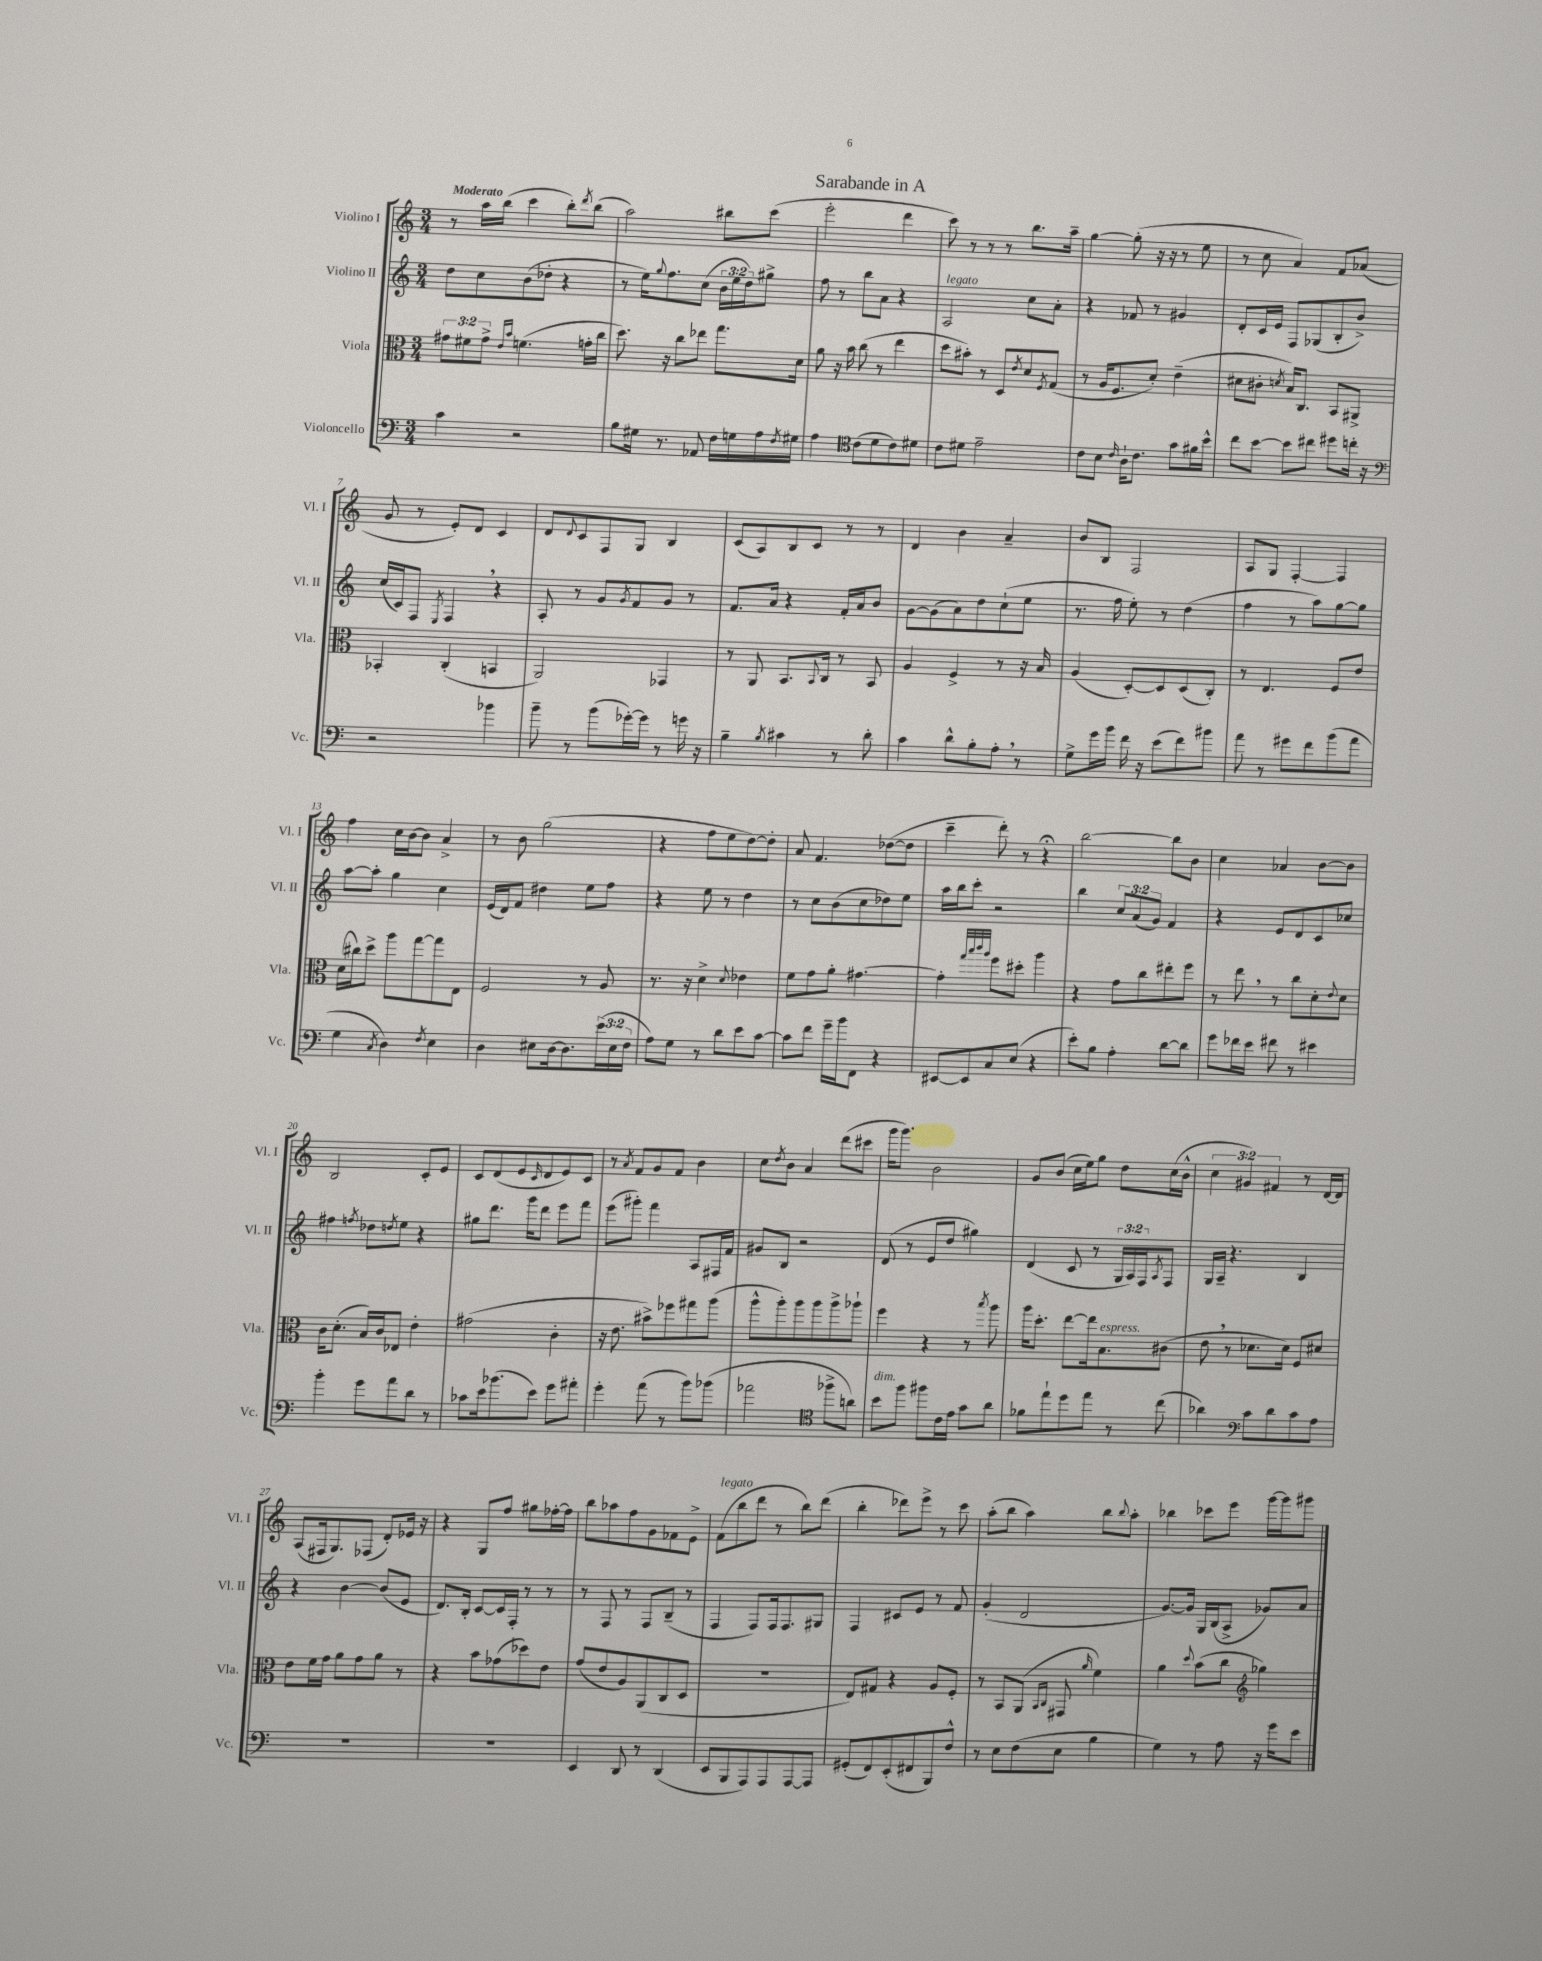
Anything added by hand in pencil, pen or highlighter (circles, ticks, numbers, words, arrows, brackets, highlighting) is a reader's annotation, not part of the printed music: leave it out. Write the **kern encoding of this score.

**kern	**kern	**kern	**kern
*part4	*part3	*part2	*part1
*staff4	*staff3	*staff2	*staff1
*I"Violoncello	*I"Viola	*I"Violino II	*I"Violino I
*I'Vc.	*I'Vla.	*I'Vl. II	*I'Vl. I
*clefF4	*clefC3	*clefG2	*clefG2
*k[]	*k[]	*k[]	*k[]
*M3/4	*M3/4	*M3/4	*M3/4
=1	=1	=1	=1
!	!	!	!LO:TX:a:B:t=Moderato
4c\	12g#X\L	8dd\L	8r
.	12f#X\	.	.
.	.	8cc\	16aa\LL
.	12g#^\J	.	.
.	.	.	(16bb\JJ
.	16qqe/LL	.	.
.	16qqb/JJ	.	.
2r	(4.fn\	(8b\	4ccc\
.	.	8dd-X'\J	.
.	.	4r	8bb'\L)
.	.	.	8qddd/
.	16gn'\LL	.	(8bb\J
.	16cc\JJ	.	.
=2	=2	=2	=2
8B\L	8.dd\)	8r	2aa\)
16G#X\Jk	.	16ee\KL)	.
.	.	8qqgg/	.
8.r	16r	8.ff\	.
.	8cc\L	.	.
8AA-X/	8ee-X\J	(8cc\J	.
16F\LL	8.gg\L	24b\LL	8bb#X\L
.	.	24ee\	.
16Gn\	.	.	.
.	.	24dd\J)	.
16A\	.	8gg#X^\J	(8ccc\J
8qF/	.	.	.
16G#X\JJ	16d\Jk	.	.
=3	=3	=3	=3
4A\	8a\	8ff\	2eee'\
.	16r	8r	.
.	16b\	.	.
*clefC4	*	*	*
(8c\L	(8cc\	8bb\L	.
8d\	8r	8a\J	.
8c\)	4ee\	4r	4ddd\
8d#X\J	.	.	.
=4	=4	=4	=4
!	!	!LO:TX:a:i:t=legato	!
8c\L	8dd\L	2A/	8ccc\)
8d#X\J	8b#X'\J)	.	8r
2e~\	8r	.	8r
.	8D/L	.	8r
.	8qe/	.	.
.	8d/	8cc\L	8.bb\L
.	8qF/	.	.
.	(8G/J	8a'\J	.
.	.	.	16aa~\Jk
=5	=5	=5	=5
8c\L	8r	4r	[4gg\
8B\J	16A/KL	.	.
.	8.F/	.	.
16qqc/	.	.	.
16A`\KL	.	8f-X/	(8gg'\]
8.c\J	.	.	.
.	8d'/J)	8r	16r
.	.	.	16r
8g\L	(4e~\	4g#X/	8r
16f#X\L	.	.	8ee\
16b^^\JJ	.	.	.
=6	=6	=6	=6
8cc\L	8d#X\L	8d'/L	8r
[8b\J	8c#X'\J	16c/L	8cc\
.	.	16e/JJ	.
.	8qdn/	.	.
8b\L]	16B/KL)	8F/L	4a/)
.	8.C/J	.	.
8cc#X\J	.	(8G-X/	.
8dd#X\L	8BB/L	8B'/	8f/L
16ccn'\Jk	8AA#X^/J	8b^/J)	(8a-X/J
16r	.	.	.
!!LO:LB:g=z
=7	=7	=7	=7
*clefF4	*	*	*
2r	4BB-X'/	(16cc/LL	8g/
.	.	16c/J)	.
.	.	8F/J	8r
.	.	8qE/	.
.	(4C'/	4F,/	8e'/L)
.	.	.	8d/J
4b-X\	4BBn/	4r	4c/
=8	=8	=8	=8
8b~\	2AA/)	8A'/	8d/L
.	.	.	8qqd/
8r	.	8r	8c/
(8b\L	.	8g/L	8F/
.	.	8qg/	.
[16g-X'\L)	.	8f/	8G/J
16g-\JJ]	.	.	.
8r	4GG-X/	8g/J	4B/
16gn\	.	8r	.
16r	.	.	.
=9	=9	=9	=9
4B~\	8r	8.f/L	(8c/L
.	8AA/	.	8A/)
.	.	16a/Jk	.
8qB/	.	.	.
4c#X\	8.BB/L	4r	8B/
.	.	.	8c/J
.	8qqBB/	.	.
.	16C/Jk	.	.
8r	8r	16f'/LL	8r
.	.	16a/J	.
8d'\	8BB/	8b/J	8r
=10	=10	=10	=10
4c\	4A/	[8g\L	4d/
.	.	(8g\]	.
8d^^\L	4F^/	8a\)	4b\
8B'\	.	8dd\	.
8A',\J	8r	(8cc`\	4a~/
8r	16r	8ee\J	.
.	16B/	.	.
=11	=11	=11	=11
8G^\L	(4A/	8.r	8b/L
16g\L	.	.	8B/J
16b\JJ	.	16ff\	.
16f\	[8D'/L)	8ee'\)	2F/
16r	.	.	.
(8e\L	8D/]	8r	.
8f\)	(8D/	(4dd\	.
8b#X\J	8C'/J)	.	.
=12	=12	=12	=12
8a\	8r	4ff\	8A/L
8r	4.E/	.	8G/J
8g#X\L	.	8r	[4F'/
8f\	.	8aa\L)	.
(8b\	8F/L	[8gg\	4F/]
8a\J	8e/J	8gg\J]	.
!!LO:LB:g=z
=13	=13	=13	=13
4G\	(16d\LL	[8aa\L	4ff\
.	16cc#X\J)	.	.
.	8dd^\J	8aa'\J]	.
8qC/	.	.	.
4D\)	8aa\L	4gg\	16cc\LL
.	.	.	[16b\J
.	[8gg\	.	8b\J]
8qF/	.	.	.
4E\	8gg\]	4cc\	4a^/
.	8E\J	.	.
=14	=14	=14	=14
4D\	2F/	(16e/LL	8r
.	.	16d/J)	.
.	.	8f/J	8b\
8E#X\L	.	4dd#X\	(2gg\
[16D\k	.	.	.
8.D\]	.	.	.
.	8r	8ee\L	.
(24e\L	8A/	8ff\J	.
24E#\	.	.	.
24F\JJ	.	.	.
=15	=15	=15	=15
8A\L)	8.r	4r	4r
8G\J	.	.	.
.	16r	.	.
8r	4d^\	8ee\	8ff\L
8d\L	.	8r	8ee\
.	8qqd/	.	.
8e\	4e-X\	4dd\	[8dd\)
[8c\J	.	.	8dd'\J]
=16	=16	=16	=16
8c\L]	8f\L	8r	8a/
8f\J	8g\	8cc\L	4.f/
16g~\LL	8a'\J	(8b\	.
16b\J	.	.	.
8FF\J	[4.g#X\	8cc\	.
4r	.	8dd-X\)	([8dd-X\L
.	.	8ee\J	8dd-\J]
=17	=17	=17	=17
[8EE#X/L	4g#'\]	16aa\LL	4ccc~\
.	.	16bb\J	.
8EE#/]	.	8ccc'\J	.
.	32qqgg/LLL	.	.
.	32qqbb/	.	.
.	32qqccc/	.	.
.	32qqaa/JJJ	.	.
8C/	8ff\L	2r	8ddd'\)
(8E/J	8dd#X'\J	.	8r
4r	4aa\	.	4r;<
=18	=18	=18	=18
8e'\L)	4r	4bb\	[2bb\
8B\J	.	.	.
4A'\	8g\L	12cc/L	.
.	.	(12a/	.
.	8cc\	.	.
.	.	12g/J)	.
[8d\L	8ee#X'\	4f/	8bb\L]
8d\J]	8ff\J	.	8b\J
=19	=19	=19	=19
8g\L	8r	4r	4cc\
16f-X\L	8ee,\	.	.
16e\JJ	.	.	.
8f#X\	8r	8e/L	4a-X/
8r	8cc\L	8d/	.
4e#X\	8d'\	8c/	[8b\L
.	8qqe/	.	.
.	8d\J	8cc-X/J	8b\J]
!!LO:LB:g=z
=20	=20	=20	=20
4b'\	16c\KL	4ff#X\	2B/
.	(8.d'\J	.	.
.	.	8qffn/	.
8g\L	16B/LL)	8dd-X\L	.
.	16c/J	.	.
.	.	8qddn/	.
8a\	8E-X/J	8ee\J	.
8d\J	4e'\	4r	8c'/L
8r	.	.	8e/J
=21	=21	=21	=21
8c-X\L	(2g#X\	8gg#X\L	8c/L
16e\k	.	8.ddd\J	(8d/
(8.b-X\	.	.	.
.	.	.	8e/
.	.	16ggg\KL	.
.	.	.	16qqc/
8e\J)	.	8ddd\J	8d/
8g\L	4c'\	8eee\L	8e/)
8a#X'\J	.	8fff\J	8c/J
=22	=22	=22	=22
4g'\	16r	(8eee\L	8r
.	8.e\	.	.
.	.	.	8qa/
.	.	8ggg#X'\J)	8f/L
(8a\	8b#X^\L)	4fff\	8g/
8r	8ff-X\	.	8f/J
8b\L)	8gg#X\	8A/L	4b\
(8b-X\J	(8aa\J	16F#X/L	.
.	.	16f/JJ	.
=23	=23	=23	=23
2a-X\	8aa^^\L	8g#X/L	8cc\L
.	.	.	8qdd/
.	8aa'\)	8B/J	8b\J
.	8aa\	2r	4a/
.	8aa\	.	.
*clefC4	*	*	*
8ff-X^\L	8aa^\	.	(8ddd\L
8an\J)	8aa-X`\J	.	8ccc#X\J
=24	=24	=24	=24
!LO:TX:a:i:t=dim.	!	!	!
8b\L	4ff\	(8d/	16ggg\KL
.	.	.	8.ggg\J)
8ff\J	.	8r	.
8ff#X\L	4r	8e/L	2b\
16c\L	.	8dd/J	.
16e\JJ	.	.	.
8g\L	8r	4gg#X\)	.
.	8qbb/	.	.
8a\J	8aa\	.	.
=25	=25	=25	=25
8f-X\L	16aa\KL	(4d/	8g/L
.	8.dd'\J	.	.
8ee`\	.	.	(8b/J
8dd\	[8ee\L	8c/	16cc\LL
.	.	.	16ee\J)
8ee\J	16ee\k]	8r	8gg\J
!	!LO:TX:a:i:t=espress.	!	!
.	8.B\	.	.
8r	.	24G/LL	8dd\L
.	.	24A/)	.
.	.	24F/J	.
.	.	8qA/	.
(8cc\	(8c#X\J	8F/J	(16cc\L
.	.	.	16b^^\JJ
=26	=26	=26	=26
4a-X\)	8e,\	16G/LL	6cc\
.	.	16A~/JJ	.
.	8r	4.r	.
.	.	.	6g#X/)
*clefF4	*	*	*
8c\L	8.d-X\L	.	.
.	.	.	6f#X/
8d\	.	.	.
.	16d-\Jk)	.	.
8c\	8F/L	4B/	8r
8A\J	8d#X/J	.	[16d/LL
.	.	.	16d/JJ]
!!LO:LB:g=z
=27	=27	=27	=27
2.r	8e\L	4r	(8A/L
.	16f\L	.	16F#X/k
.	16g\JJ	.	8.G/)
.	8a\L	[4b\	.
.	8g\	.	(8F-X/J
.	8a\J	(8b/L]	8d'/L)
.	8r	8e/J	16e-X/Jk
.	.	.	16r
=28	=28	=28	=28
2.r	4r	8.d/L)	4r
.	.	16B'/Jk	.
.	8b\L	[8c/L	8G/L
.	(8g-X\	16c/L]	8ff/J
.	.	16F'/JJ	.
.	8dd-X\)	8r	8gg#X\L
.	8e\J	8r	[16ff-X'\L
.	.	.	16ff-\JJ]
=29	=29	=29	=29
4EE/	(8g/L	8r	8bb\L
.	8e/	8F/	8aa-X\
8DD/	8A/)	8r	8ff\
8r	(8AA/	8F/L	8g\
(4DD/	8C/	(8B~/J	8f-X\
.	8D/J	8r	8e^\J
=30	=30	=30	=30
!	!	!	!LO:TX:a:i:t=legato
8EE/L	2.r	4F/	(8f\L
8BBB/	.	.	8bb\
8AAA/)	.	8F/L)	8ddd\J
8AAA/	.	16F/k	8r
.	.	8.F/	.
[8AAA/	.	.	8bb\L)
8AAA/J]	.	8G#X/J	(8ddd\J
=31	=31	=31	=31
(8GG#X'/L	8E/L)	4F/	4bb'\
8FF/)	8G#X/J	.	.
(8EE'/	4r	8c#X/L	8ddd-X\L)
8FF#X/	.	8e/J	8eee^\J
8BBB/)	8A/L	8r	8r
8F^^/J	8F'/J	8f/	8ccc\
=32	=32	=32	=32
8r	8r	(4g'/	(8aa'\L
8E\L	8BB/L	.	8bb\J
(8F\	(8AA/J	2d/	4aa\)
.	16qqBB/LL	.	.
.	16qqC/JJ	.	.
8E\J	8GG#X/	.	.
.	16qqa/	.	.
4B\	4f\)	.	8bb\L
.	.	.	8qqbb/
.	.	.	8aa'\J
=33	=33	=33	=33
4G\)	4a\	[8.g/L)	4bb-X\
.	.	16g/Jk]	.
.	8qqdd/	.	.
8r	(8b\L	16G/LL	8ccc-X\L
.	.	(16B/J	.
8A\	8cc\J	8A^/J	8eee\J
*	*clefG2	*	*
16r	4gg-X\)	8g-X/L)	[16ggg\LL
16g\KL	.	.	16ggg\J]
8e\J	.	8a/J	8ggg#X\J
==	==	==	==
*-	*-	*-	*-
